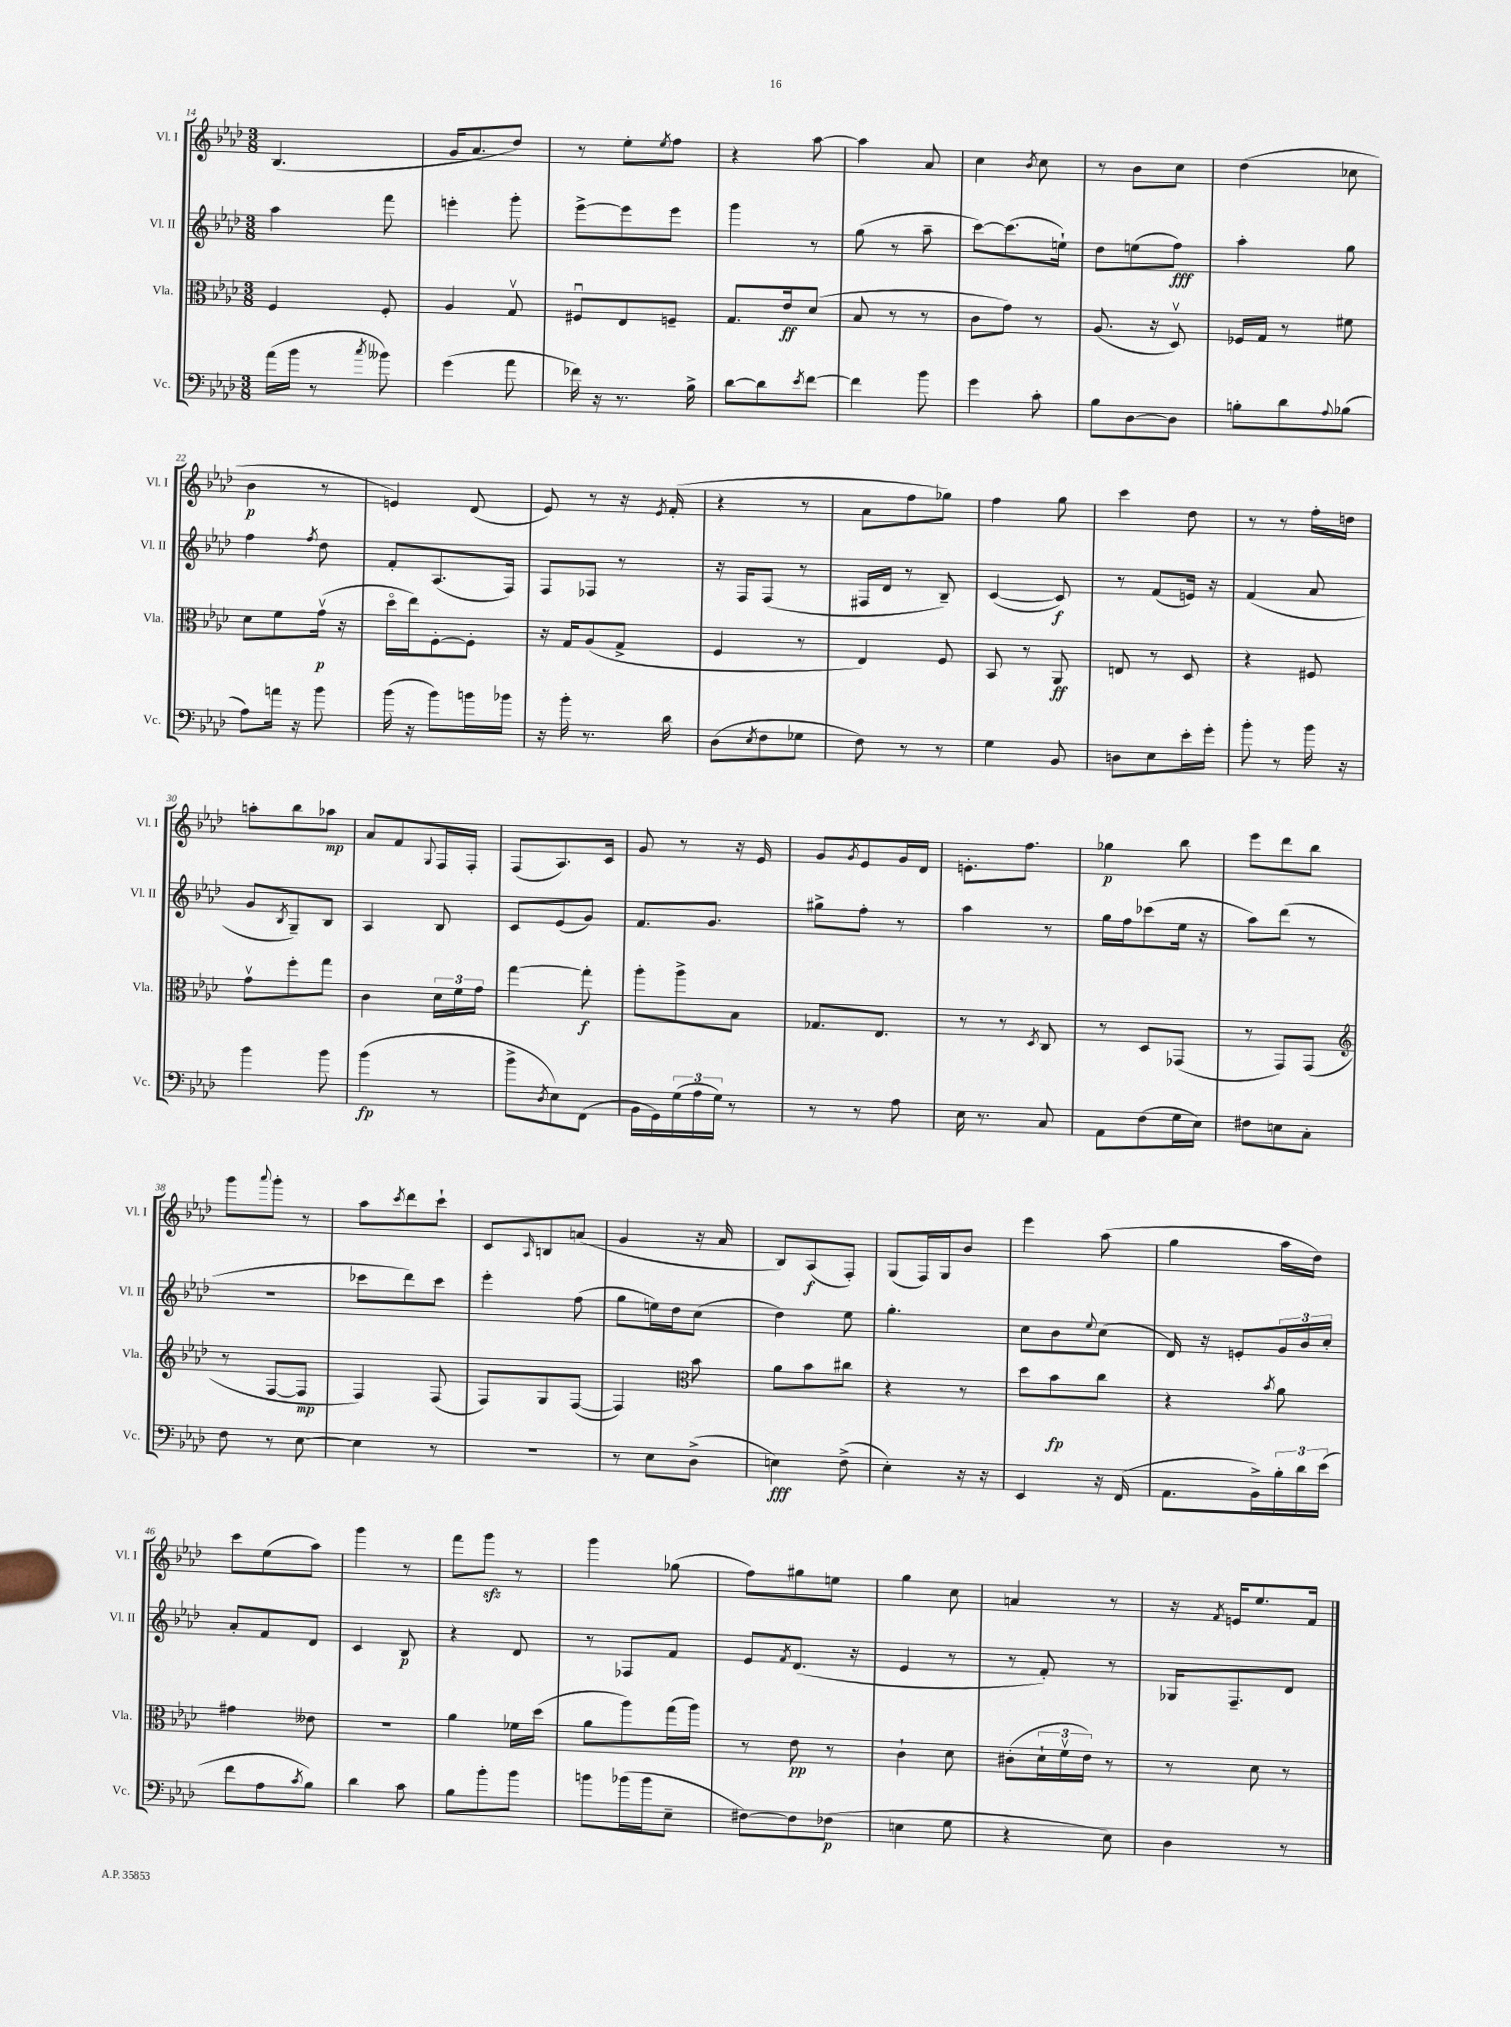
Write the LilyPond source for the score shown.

<<
\new StaffGroup <<
\new Staff = "s0" \with { instrumentName = "Vl. I" shortInstrumentName = "Vl. I" } {
    \clef treble \key aes \major \numericTimeSignature \time 3/8
    bes4.( |
    g'16 aes'8. des''8) |
    r8 ees''8-. \acciaccatura { ees''8 } f''8 |
    r4 aes''8~ |
    aes''4 aes'8 |
    c''4 \acciaccatura { bes'8 } c''8 |
    r8 bes'8 c''8 |
    des''4( ces''8 |
    bes'4\p r8 |
    e'4) des'8( |
    ees'8) r8 r16 \acciaccatura { ees'8 } f'16-.( |
    r4 r8 |
    aes'8 f''8 ges''8) |
    f''4 g''8 |
    c'''4 des''8 |
    r8 r8 f''16-. d''16 |
    a''8-. bes''8 aes''8\mp |
    aes'8 f'8 \appoggiatura { g8 } f16 f16-. |
    f8( aes8.) c'16 |
    g'8 r8 r16 ees'16 |
    g'8 \acciaccatura { g'8 } ees'8 g'16 des'16 |
    e'8.-. f''8. |
    ges''4\p bes''8 |
    ees'''8 des'''8 bes''8 |
    g'''8 \appoggiatura { aes'''8 } g'''8-. r8 |
    aes''8 \acciaccatura { c'''8 } des'''8 c'''8-! |
    c'8 \grace { aes16 } b8 a'8( |
    g'4 r16 aes'16 |
    bes8) aes8\f( f8-.) |
    g8( f16) g16 bes'8 |
    ees'''4 aes''8( |
    g''4 aes''16 des''16) |
    c'''8 ees''8( aes''8) |
    g'''4 r8 |
    f'''8 g'''8\sfz r8 |
    g'''4 ges''8( |
    f''8) gis''8 e''8 |
    g''4 c''8 |
    a'4 r8 |
    r16 \acciaccatura { f'8 } e'16 ees''8. f'16 \bar "|." |
}
\new Staff = "s1" \with { instrumentName = "Vl. II" shortInstrumentName = "Vl. II" } {
    \clef treble \key aes \major \numericTimeSignature \time 3/8
    aes''4 f'''8 |
    e'''4-. g'''8-. |
    ees'''8~-> ees'''8 ees'''8 |
    g'''4 r8 |
    g''8( r8 aes''8-- |
    c'''8~) c'''8.( e''16-!) |
    des''8 e''8( f''8\fff) |
    aes''4-. g''8 |
    f''4 \acciaccatura { f''8 } des''8 |
    f'8-. aes8.( f16) |
    f8 fes8 r8 |
    r16 f16 f8( r8 |
    fis16 des'16 r8 bes8--) |
    c'4~( c'8\f) |
    r8 f'8( e'16) r16 |
    f'4( aes'8 |
    g'8 \acciaccatura { bes8 } g8--) bes8 |
    aes4 bes8 |
    c'8 ees'8( g'8) |
    f'8. g'8. |
    gis''8-> f''8-. r8 |
    aes''4 r8 |
    g''16 f''16 ces'''8( ees''16 r16 |
    aes''8) des'''8( r8 |
    R4. |
    ces'''8 des'''8) ces'''8 |
    ees'''4-. f''8( |
    g''8 e''16) des''16 c''8( |
    des''4) ees''8 |
    g''4.-. |
    c''8 bes'8 \appoggiatura { ees''8 } c''8( |
    des'16) r16 e'8-. \tuplet 3/2 { g'16 bes'16 c''16-. } |
    aes'8-. f'8 des'8 |
    c'4 bes8\p |
    r4 des'8 |
    r8 fes8 f'8 |
    ees'8 \acciaccatura { f'8 } des'8.( r16 |
    ees'4 r8 |
    r8 f'8-.) r8 |
    ges16 f8.-- des'8 \bar "|." |
}
\new Staff = "s2" \with { instrumentName = "Vla." shortInstrumentName = "Vla." } {
    \clef alto \key aes \major \numericTimeSignature \time 3/8
    f4 f8-. |
    aes4 g8\upbow |
    fis8\downbow ees8 f8-- |
    g8. ees'16\ff des'8( |
    bes8 r8 r8 |
    c'8 g'8) r8 |
    aes8.( r16 des8\upbow) |
    fes16 g16 r8 fis'8 |
    des'8 f'8 g'16\upbow\p( r16 |
    des''16\flageolet ees''16) f8~-. f8-. |
    r16 g16 aes8( g8-> |
    f4 r8 |
    ees4) f8 |
    bes,8 r8 aes,8\ff |
    e8 r8 des8 |
    r4 fis8 |
    g'8\upbow f''8-. g''8 |
    c'4 \tuplet 3/2 { des'16 f'16 g'16 } |
    g''4~ g''8-.\f |
    aes''8-. aes''8-> bes8 |
    ges8. ees8. |
    r8 r8 \acciaccatura { des8 } c8 |
    r8 des8 ges,8( |
    r8 g,8) g,8( |
    \clef treble r8 f8~ f8\mp |
    f4) f8( |
    f8) g8 f8~( |
    f4) \clef alto bes'8 |
    aes'8 bes'8 cis''8 |
    r4 r8 |
    des''8 bes'8\fp c''8 |
    r4 \acciaccatura { bes'8 } aes'8 |
    gis'4 eeses'8 |
    R4. |
    aes'4 fes'16 des''16( |
    aes'8 aes''8) g''16( aes''16) |
    r8 ees'8\pp r8 |
    c'4-! des'8 |
    cis'8-.( \tuplet 3/2 { des'16-! f'16\upbow ees'16) } r8 |
    r8 des'8 r8 \bar "|." |
}
\new Staff = "s3" \with { instrumentName = "Vc." shortInstrumentName = "Vc." } {
    \clef bass \key aes \major \numericTimeSignature \time 3/8
    aes'16( bes'16 r8 \acciaccatura { c''8 } beses'8) |
    g'4( aes'8 |
    fes'16) r16 r8. bes16-> |
    des'8~ des'8 \acciaccatura { ees'8 } f'8~ |
    f'4 bes'8 |
    g'4 c'8-. |
    bes8 des8~ des8 |
    b8-. des'8 \appoggiatura { aes8 } bes8( |
    aes8) a'16 r16 bes'8 |
    bes'16( r16 bes'8) b'16 bes'16 |
    r16 bes'16-. r8. des'16 |
    des8( \acciaccatura { ees8 } f8 ges8 |
    f8) r8 r8 |
    g4 bes,8 |
    d8 ees8 ees'16-. g'16-. |
    bes'8-. r8 bes'16 r16 |
    bes'4 bes'8 |
    bes'4\fp( r8 |
    bes'8-> \acciaccatura { des8 } ees8) f,8( |
    bes,16 g,16) \tuplet 3/2 { g16( aes16 g16) } r8 |
    r8 r8 aes8 |
    ees16 r8. c8 |
    aes,8 f8( g16 ees16) |
    fis8 e8 c8-. |
    f8 r8 ees8~ |
    ees4 r8 |
    r4. |
    r8 ees8 des8->( |
    e4\fff) f8->( |
    ees4-.) r16 r16 |
    ees,4 r16 f,16( |
    aes,8. bes,16->) \tuplet 3/2 { bes16-. des'16 ees'16( } |
    f'8 aes8 \acciaccatura { c'8 } bes8) |
    des'4 c'8 |
    bes8 bes'8-. bes'8 |
    b'8 bes'16( bes'16 ees8-- |
    fis8~) fis8 fes8\p( |
    e4 g8 |
    r4 ees8) |
    des4 r8 \bar "|." |
}
>>
>>
\layout { \context { \Score currentBarNumber = #14 } }
